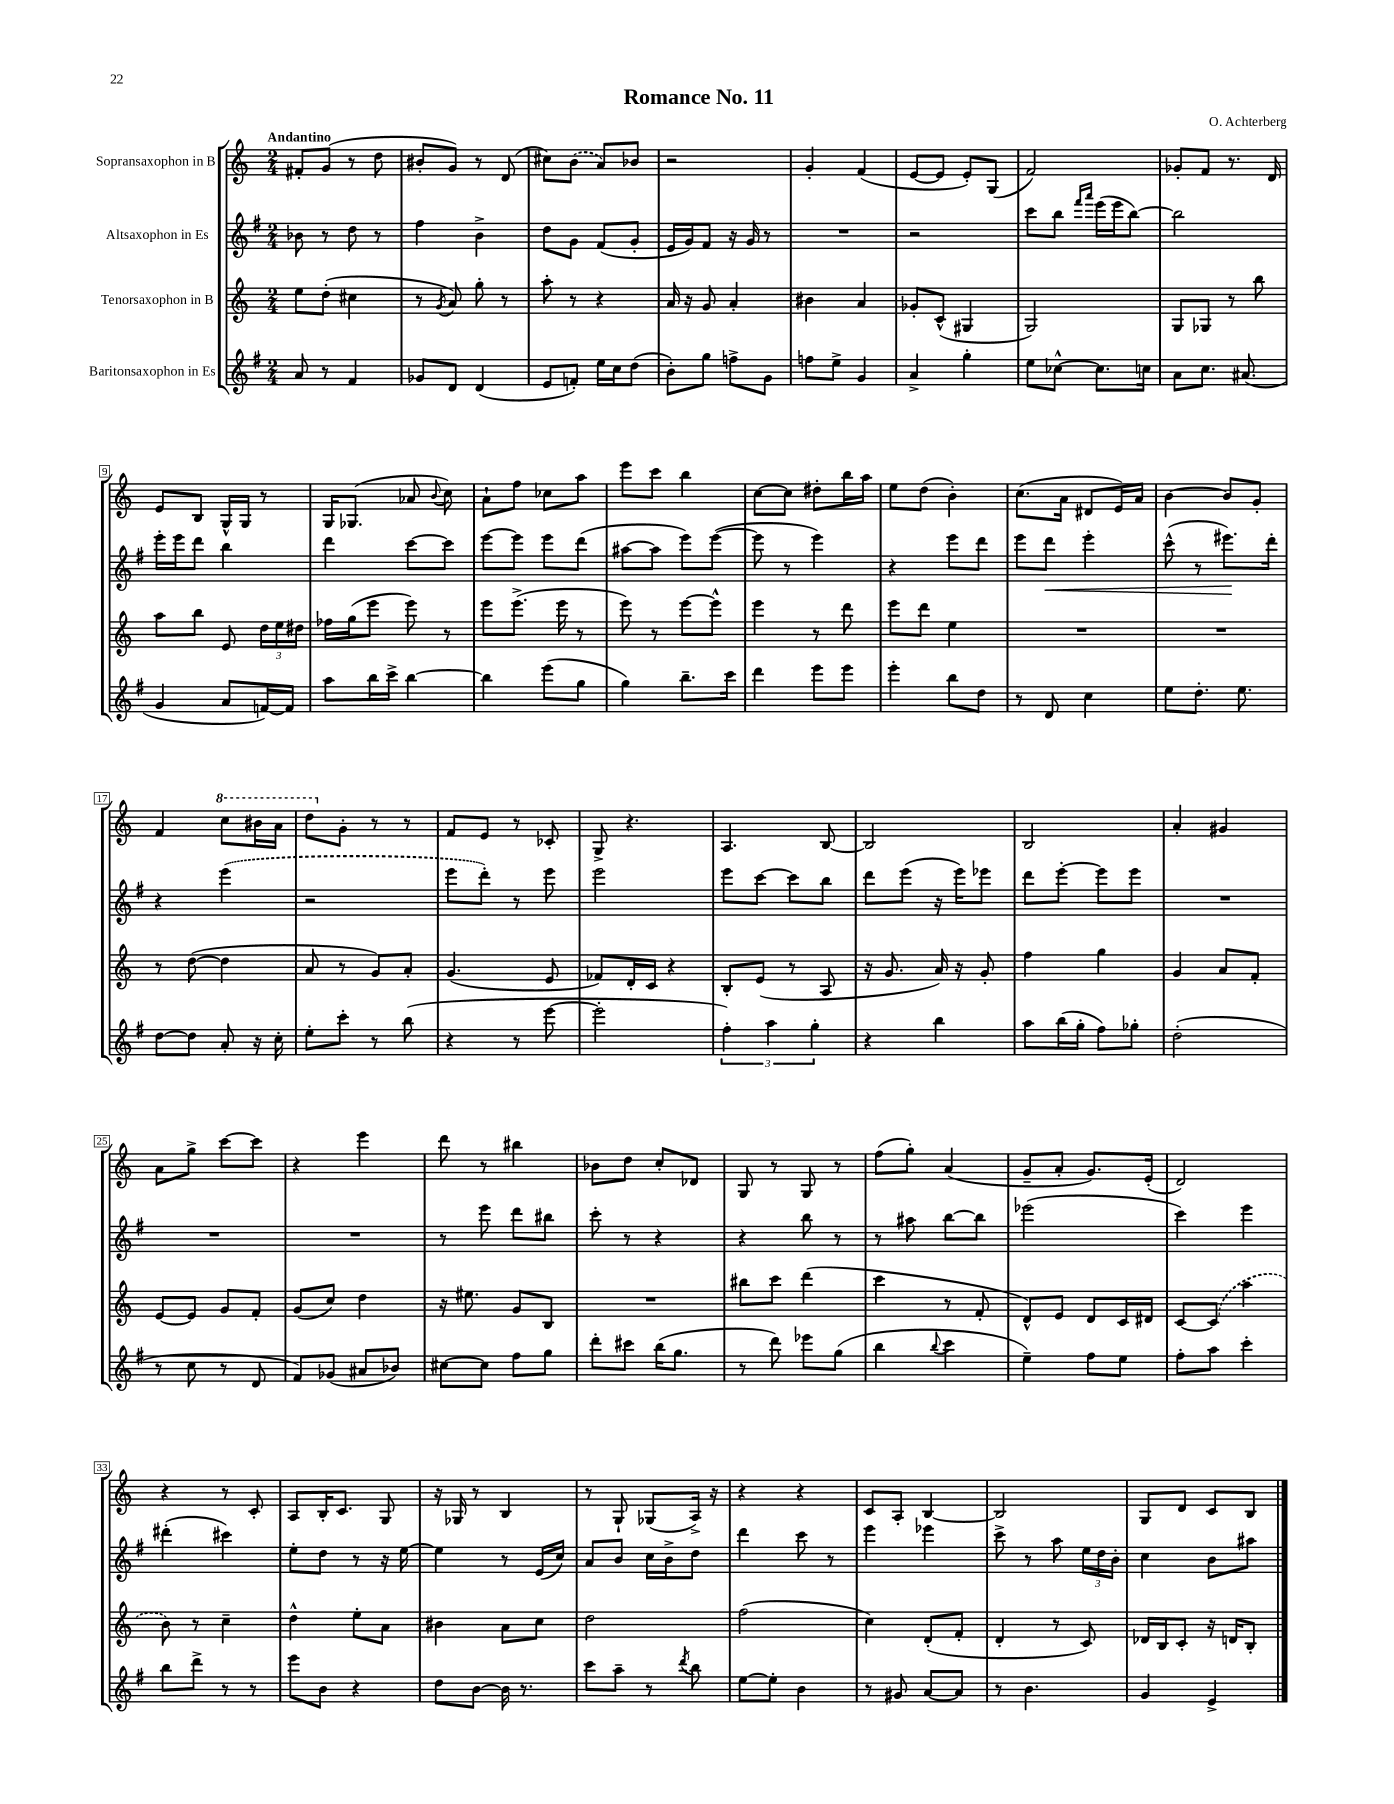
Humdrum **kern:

**kern	**kern	**kern	**kern
*staff4	*staff3	*staff2	*staff1
*clefG2	*clefG2	*clefG2	*clefG2
*k[f#]	*k[]	*k[f#]	*k[]
*M2/4	*M2/4	*M2/4	*M2/4
8a	8ee	8b-	8f#'
8r	(8dd'	8r	(8g
4f#	4cc#	8dd	8r
.	.	8r	8dd
=	=	=	=
8g-	8r	4ff#	8b#'
.	8qg	.	.
8d	8a)	.	8g)
(4d	8gg'	4b^	8r
.	8r	.	(8d
=	=	=	=
8e	8aa'	8dd	8cc#)
8f')	8r	8g	(8b
16ee	4r	(8f#	8a)
16cc	.	.	.
(8dd	.	8g'	8b-
=	=	=	=
8b')	16a	16e	2r
.	16r	16g)	.
8gg	8g	8f#	.
8ff^	4a'	16r	.
.	.	16g	.
8g	.	8r	.
=	=	=	=
8ff	4b#	2r	4g'
8ee^	.	.	.
4g	4a	.	(4f
=	=	=	=
4a^	8g-'	2r	[8e
.	(8c^^	.	8e]
4gg'	4G#	.	8e')
.	.	.	(8G
=	=	=	=
8ee	2G)	8ccc	2f)
[8cc-^^	.	8bb	.
.	.	16qqfff#	.
.	.	16qqaaa	.
8.cc-]	.	(16eee	.
.	.	16eee	.
.	.	[8bb)	.
16cc	.	.	.
=	=	=	=
8a	8G	2bb]	8g-'
8.cc	8G-	.	8f
.	8r	.	8.r
(8.a#	.	.	.
.	8bb	.	.
.	.	.	16d
=	=	=	=
4g	8aa	16eee'	8e
.	.	16eee	.
.	8bb	8ddd	8B
8a	8e	4bb	16G^^
.	.	.	16G
[16f)	24dd	.	8r
.	24ee	.	.
16f]	.	.	.
.	24dd#	.	.
=	=	=	=
8aa	16ff-	4ddd	16G
.	(16gg	.	(8.G-
16bb	8eee	.	.
16ccc^	.	.	.
[4bb	8eee)	[8ccc	8a-
.	.	.	8qqb
.	8r	8ccc]	8cc)
=	=	=	=
4bb]	8eee	[8eee	8a`
.	(8.eee^	8eee]	8ff
(8eee	.	8eee	8cc-
.	16eee	.	.
8gg	8r	(8ddd	8aa
=	=	=	=
4gg)	8eee)	[8aa#	8eee
.	8r	8aa#]	8ccc
8.bb~	[8eee	8eee)	4bb
.	8eee^^]	([8eee	.
16ccc	.	.	.
=	=	=	=
4ddd	4eee	8eee]	[8cc
.	.	8r	8cc]
8eee	8r	4eee)	8dd#'
8eee	8ddd	.	16bb
.	.	.	16aa
=	=	=	=
4eee'	8eee	4r	8ee
.	8ddd	.	(8dd
8bb	4ee	8eee	4b')
8dd	.	8ddd	.
=	=	=	=
8r	2r	8eee	(8.cc
8d	.	8ddd	.
.	.	.	16a
4cc	.	4eee'	8d#
.	.	.	16e)
.	.	.	16a
=	=	=	=
8ee	2r	(8ccc^^	[4b
8.dd'	.	8r	.
.	.	8.eee#)	8b]
8.ee	.	.	.
.	.	.	8g'
.	.	16ddd'	.
=	=	=	=
[8dd	8r	4r	4f
8dd]	([8dd	.	.
8a'	4dd]	(4eee	8ccc
16r	.	.	16bb#
16cc'	.	.	16aa
=	=	=	=
8ee'	8a	2r	8ddd
8ccc'	8r	.	8g'
8r	8g)	.	8r
(8bb	8a'	.	8r
=	=	=	=
4r	(4.g	8eee	8f
.	.	8ddd')	8e
8r	.	8r	8r
[8eee	8e	8eee	8c-'
=	=	=	=
2eee']	8f-)	2eee	8G^
.	16d'	.	4.r
.	16c	.	.
.	4r	.	.
=	=	=	=
6ff#')	8B'	8eee	4.A
.	(8e	[8ccc	.
6aa	.	.	.
.	8r	8ccc]	.
6gg'	.	.	.
.	8A	8bb	[8B
=	=	=	=
4r	16r	8ddd	2B]
.	8.g	.	.
.	.	(8eee	.
4bb	16a)	16r	.
.	16r	16eee)	.
.	8g'	8eee-	.
=	=	=	=
8aa	4ff	8ddd	2B
(16bb	.	[8eee'	.
16gg'	.	.	.
8ff#)	4gg	8eee]	.
8gg-'	.	8eee	.
=	=	=	=
(2dd'	4g	2r	4a'
.	8a	.	4g#
.	8f'	.	.
=	=	=	=
8r	[8e	2r	8a
8cc	8e]	.	8gg^
8r	8g	.	[8ccc
8d	8f'	.	8ccc]
=	=	=	=
8f#)	(8g	2r	4r
(8g-	8cc)	.	.
8a#	4dd	.	4eee
8b-)	.	.	.
=	=	=	=
[8cc#	16r	8r	8ddd
.	8.ee#	.	.
8cc#]	.	8eee	8r
8ff#	8g	8ddd	4bb#
8gg	8B	8bb#	.
=	=	=	=
8ddd'	2r	8ccc'	8b-
8ccc#	.	8r	8dd
(16bb	.	4r	8cc'
8.gg	.	.	.
.	.	.	8d-
=	=	=	=
8r	8bb#	4r	8G
8ddd)	8ccc	.	8r
8eee-	(4ddd	8bb	8G
(8gg	.	8r	8r
=	=	=	=
4bb	4ccc	8r	(8ff
.	.	8aa#	8gg')
8qqbb	.	.	.
4ccc	8r	[8bb	(4a
.	8f'	8bb]	.
=	=	=	=
4ee~)	8d^^)	(2eee-	8g~
.	8e	.	8a'
8ff#	8d	.	8.g)
8ee	16c	.	.
.	16d#	.	(16e'
=	=	=	=
8ff#'	[8c	4ccc)	2d)
8aa	(8c]	.	.
4ccc'	4aa	4eee	.
=	=	=	=
8bb	8b)	(4ddd#'	4r
8ddd^	8r	.	.
8r	4cc~	4ccc#)	8r
8r	.	.	8c'
=	=	=	=
8eee	4dd^^	8ee'	8A
8b	.	8dd	16B'
.	.	.	8.c
4r	8ee'	8r	.
.	8a	16r	8G
.	.	[16ee	.
=	=	=	=
8dd	4b#	4ee]	16r
.	.	.	16G-
[8b	.	.	8r
16b]	8a	8r	4B
8.r	.	.	.
.	8cc	(16e	.
.	.	16cc)	.
=	=	=	=
8ccc	2dd	8a	8r
8aa~	.	8b	8G`
8r	.	16cc	(8G-
.	.	16b^	.
8qddd	.	.	.
8bb	.	8dd	16A^)
.	.	.	16r
=	=	=	=
[8ee	(2ff	4ddd	4r
8ee']	.	.	.
4b	.	8ccc	4r
.	.	8r	.
=	=	=	=
8r	4cc)	4eee	8c
8g#	.	.	8A'
[8a	(8d'	4eee-	[4B
8a]	8f'	.	.
=	=	=	=
8r	4d'	8ccc^	2B]
4.b	.	8r	.
.	8r	8aa	.
.	8c)	24ee	.
.	.	24dd	.
.	.	24b'	.
=	=	=	=
4g	16d-	4cc	8G
.	16B	.	.
.	8c'	.	8d
4e^	16r	8b	8c
.	16d	.	.
.	8B'	8aa#	8B
==	==	==	==
*-	*-	*-	*-
